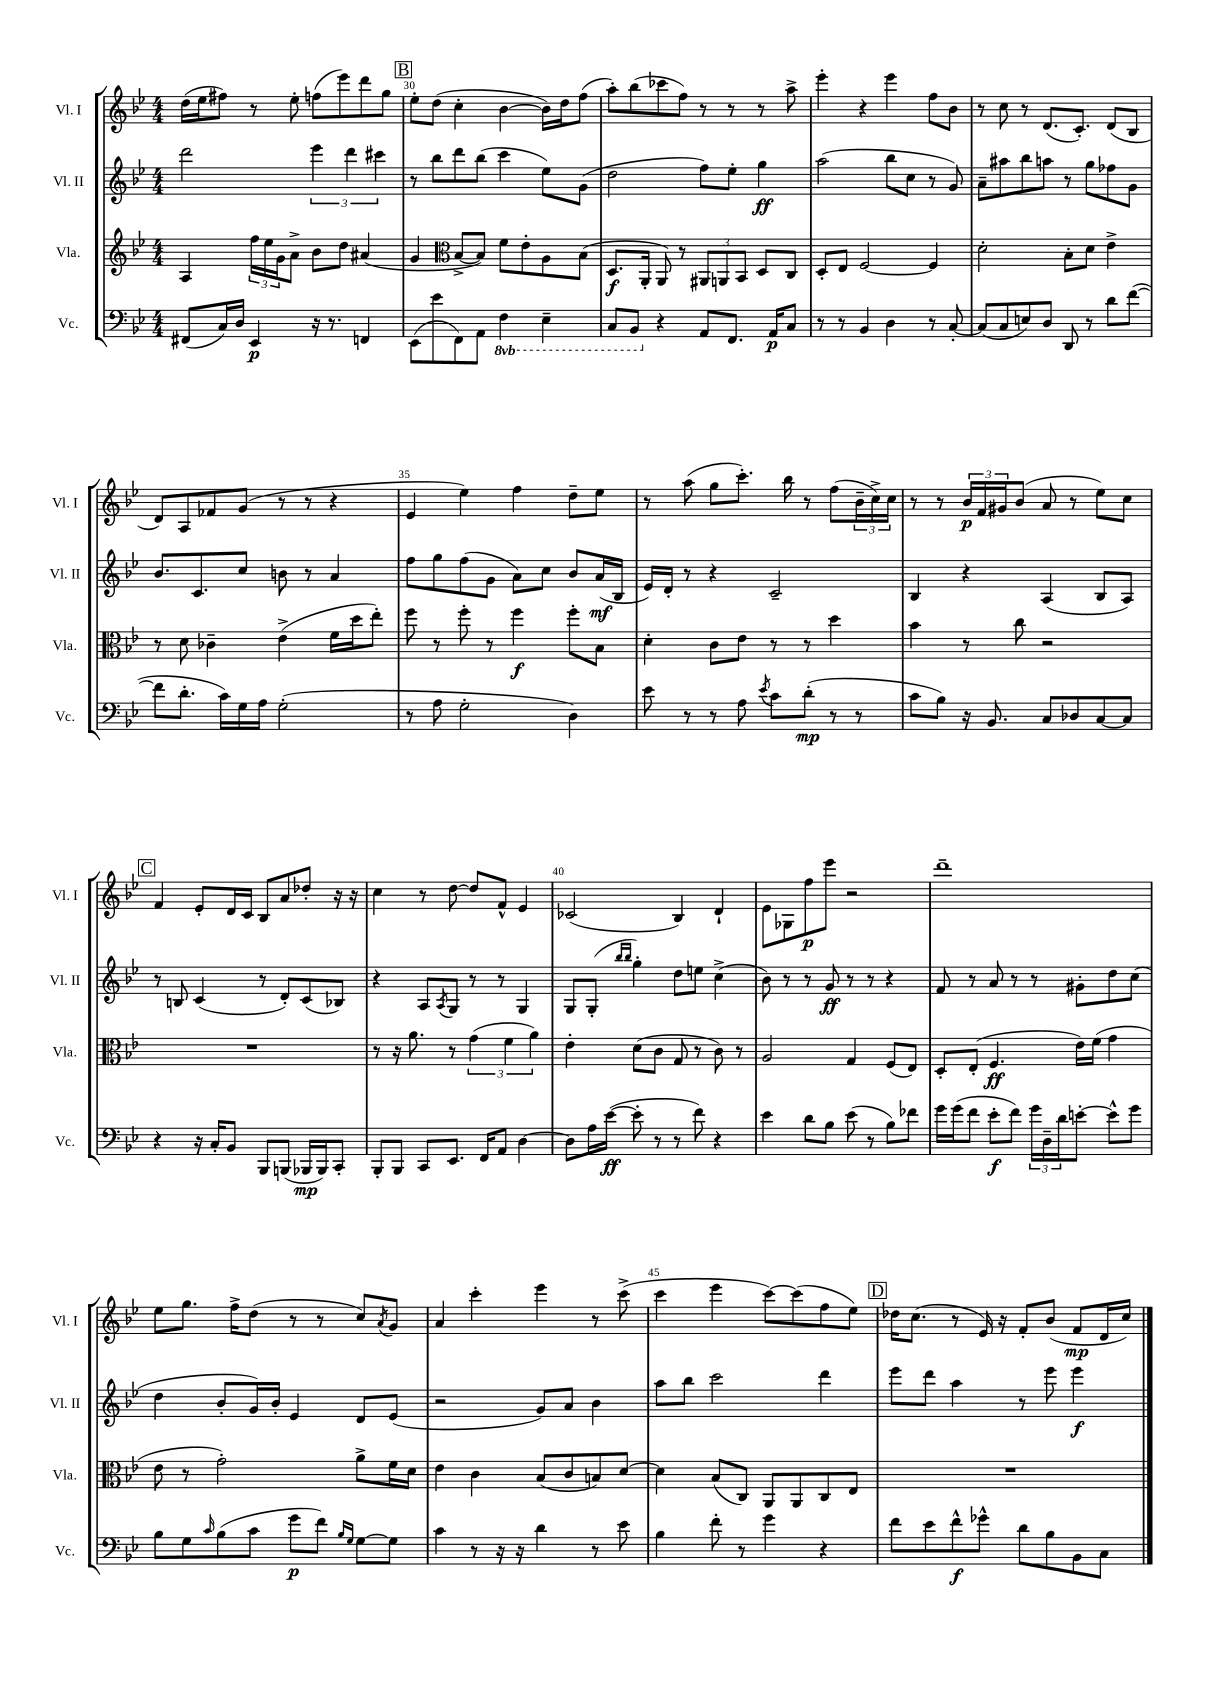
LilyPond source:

<<
\new StaffGroup <<
\new Staff = "s0" \with { instrumentName = "Vl. I" shortInstrumentName = "Vl. I" } {
    \clef treble \key bes \major \numericTimeSignature \time 4/4
    d''16( ees''16 fis''8) r8 ees''8-. f''8( ees'''8) d'''8 g''8 |
    \mark \markup { \box "B" } ees''8-. d''8( c''4-. bes'4~ bes'16) d''16 f''8( |
    a''8-.) bes''8( ces'''8 f''8) r8 r8 r8 a''8-> |
    ees'''4-. r4 ees'''4 f''8 bes'8 |
    r8 c''8 r8 d'8.( c'8.-.) d'8( bes8 |
    d'8) a8 fes'8 g'8( r8 r8 r4 |
    ees'4 ees''4) f''4 d''8-- ees''8 |
    r8 a''8( g''8 c'''8.-.) bes''16 r8 f''8( \tuplet 3/2 { bes'16-- c''16->) c''16 } |
    r8 r8 \tuplet 3/2 { bes'16\p f'16 gis'16 } bes'8( a'8 r8 ees''8) c''8 |
    \mark \markup { \box "C" } f'4 ees'8-. d'16 c'16 bes8 a'8 des''8-. r16 r16 |
    c''4 r8 d''8~ d''8 f'8-^ ees'4 |
    ces'2( bes4) d'4-! |
    ees'8 ges8 f''8\p ees'''8 r2 |
    d'''1-- |
    ees''8 g''8. f''16-> d''8( r8 r8 c''8) \acciaccatura { a'8 } g'8 |
    a'4 c'''4-. ees'''4 r8 c'''8->( |
    c'''4 ees'''4 c'''8~) c'''8( f''8 ees''8) |
    \mark \markup { \box "D" } des''16 c''8.( r8 ees'16) r16 f'8-. bes'8( f'8\mp d'16 c''16) \bar "|." |
}
\new Staff = "s1" \with { instrumentName = "Vl. II" shortInstrumentName = "Vl. II" } {
    \clef treble \key bes \major \numericTimeSignature \time 4/4
    d'''2 \tuplet 3/2 { ees'''4 d'''4 cis'''4 } |
    \mark \markup { \box "B" } r8 bes''8 d'''8 bes''8( c'''4 ees''8) g'8( |
    d''2 f''8) ees''8-. g''4\ff |
    a''2( bes''8 c''8 r8 g'8) |
    a'8-- ais''8 bes''8 a''8 r8 g''8 fes''8 g'8 |
    bes'8. c'8. c''8 b'8 r8 a'4 |
    f''8 g''8 f''8( g'8 a'8) c''8 bes'8 a'16\mf( bes16 |
    ees'16) d'16-. r8 r4 c'2-- |
    bes4 r4 a4( bes8 a8) |
    \mark \markup { \box "C" } r8 b8 c'4( r8 d'8-.) c'8( bes8) |
    r4 a8 \acciaccatura { a8 } g8 r8 r8 g4 |
    g8 g8-.( \grace { bes''16 bes''16 } g''4-.) d''8 e''8 c''4->( |
    bes'8) r8 r8 g'8\ff r8 r8 r4 |
    f'8 r8 a'8 r8 r8 gis'8-. d''8 c''8( |
    d''4 bes'8-. g'16) bes'16-. ees'4 d'8 ees'8( |
    r2 g'8) a'8 bes'4 |
    a''8 bes''8 c'''2 d'''4 |
    \mark \markup { \box "D" } ees'''8 d'''8 a''4 r8 ees'''8 ees'''4\f \bar "|." |
}
\new Staff = "s2" \with { instrumentName = "Vla." shortInstrumentName = "Vla." } {
    \clef treble \key bes \major \numericTimeSignature \time 4/4
    a4 \tuplet 3/2 { f''16 ees''16 g'16 } a'8-> bes'8 d''8 ais'4( |
    \mark \markup { \box "B" } g'4 \clef alto bes8~-> bes8) f'8 ees'8-. a8 bes8( |
    d8.\f a,16-. a,8) r8 \tuplet 3/2 { ais,8 a,8 bes,8 } d8 c8 |
    d8-. ees8 f2~ f4 |
    d'2-. bes8-. d'8 ees'4-> |
    r8 d'8 ces'4-- ees'4->( f'16 d''16 ees''8-.) |
    f''8 r8 f''8-. r8 f''4\f f''8-. bes8 |
    d'4-. c'8 ees'8 r8 r8 d''4 |
    bes'4 r8 c''8 r2 |
    \mark \markup { \box "C" } R1 |
    r8 r16 a'8. r8 \tuplet 3/2 { g'4( f'4 a'4) } |
    ees'4-. d'8( c'8 g8 r8 c'8) r8 |
    a2 g4 f8( ees8) |
    d8-. ees8-.( f4.\ff ees'16) f'16( g'4 |
    ees'8 r8 g'2-.) a'8-> f'16 d'16 |
    ees'4 c'4 bes8( c'8 b8) d'8~ |
    d'4 bes8( c8) a,8 a,8 c8 ees8 |
    \mark \markup { \box "D" } R1 \bar "|." |
}
\new Staff = "s3" \with { instrumentName = "Vc." shortInstrumentName = "Vc." } {
    \clef bass \key bes \major \numericTimeSignature \time 4/4 \set Staff.ottavationMarkups = #ottavation-simple-ordinals
    fis,8( c16) d16 ees,4\p r16 r8. f,4 |
    \mark \markup { \box "B" } ees,8( ees'8 f,8) a,8 \ottava #-1 f,4 ees,4-- |
    c,8 bes,,8 \ottava #0 r4 a,8 f,8. a,16\p c8 |
    r8 r8 bes,4 d4 r8 c8~-. |
    c8( c8 e8) d8 d,8 r8 d'8 f'8~( |
    f'8 d'8.-. c'16) g16 a16 g2-.( |
    r8 a8 g2-. d4) |
    ees'8 r8 r8 a8 \acciaccatura { ees'8 } c'8 d'8-.\mp( r8 r8 |
    c'8 bes8) r16 bes,8. c8 des8 c8~ c8 |
    \mark \markup { \box "C" } r4 r16 c16-. bes,8 bes,,8 b,,8( bes,,16\mp bes,,16) c,8-. |
    bes,,8-. bes,,8 c,8 ees,8. f,16 a,8 d4~ |
    d8 a16 ees'16~\ff( ees'8-. r8 r8 f'8) r4 |
    ees'4 d'8 bes8 ees'8( r8 bes8) fes'8 |
    g'16 g'16( f'8 ees'8-.\f f'8) \tuplet 3/2 { g'16 d16-- d'16 } e'8~-. e'8-^ g'8 |
    bes8 g8 \grace { c'16 } bes8( c'8 g'8\p f'8) \grace { bes16 g16 } g8~ g8 |
    c'4 r8 r16 r16 d'4 r8 ees'8 |
    bes4 f'8-. r8 g'4 r4 |
    \mark \markup { \box "D" } f'8 ees'8 f'8-^\f ges'8-^ d'8 bes8 bes,8 c8 \bar "|." |
}
>>
>>
\layout { \context { \Score currentBarNumber = #29 \override BarNumber.break-visibility = ##(#f #t #t) barNumberVisibility = #(every-nth-bar-number-visible 5) } }
